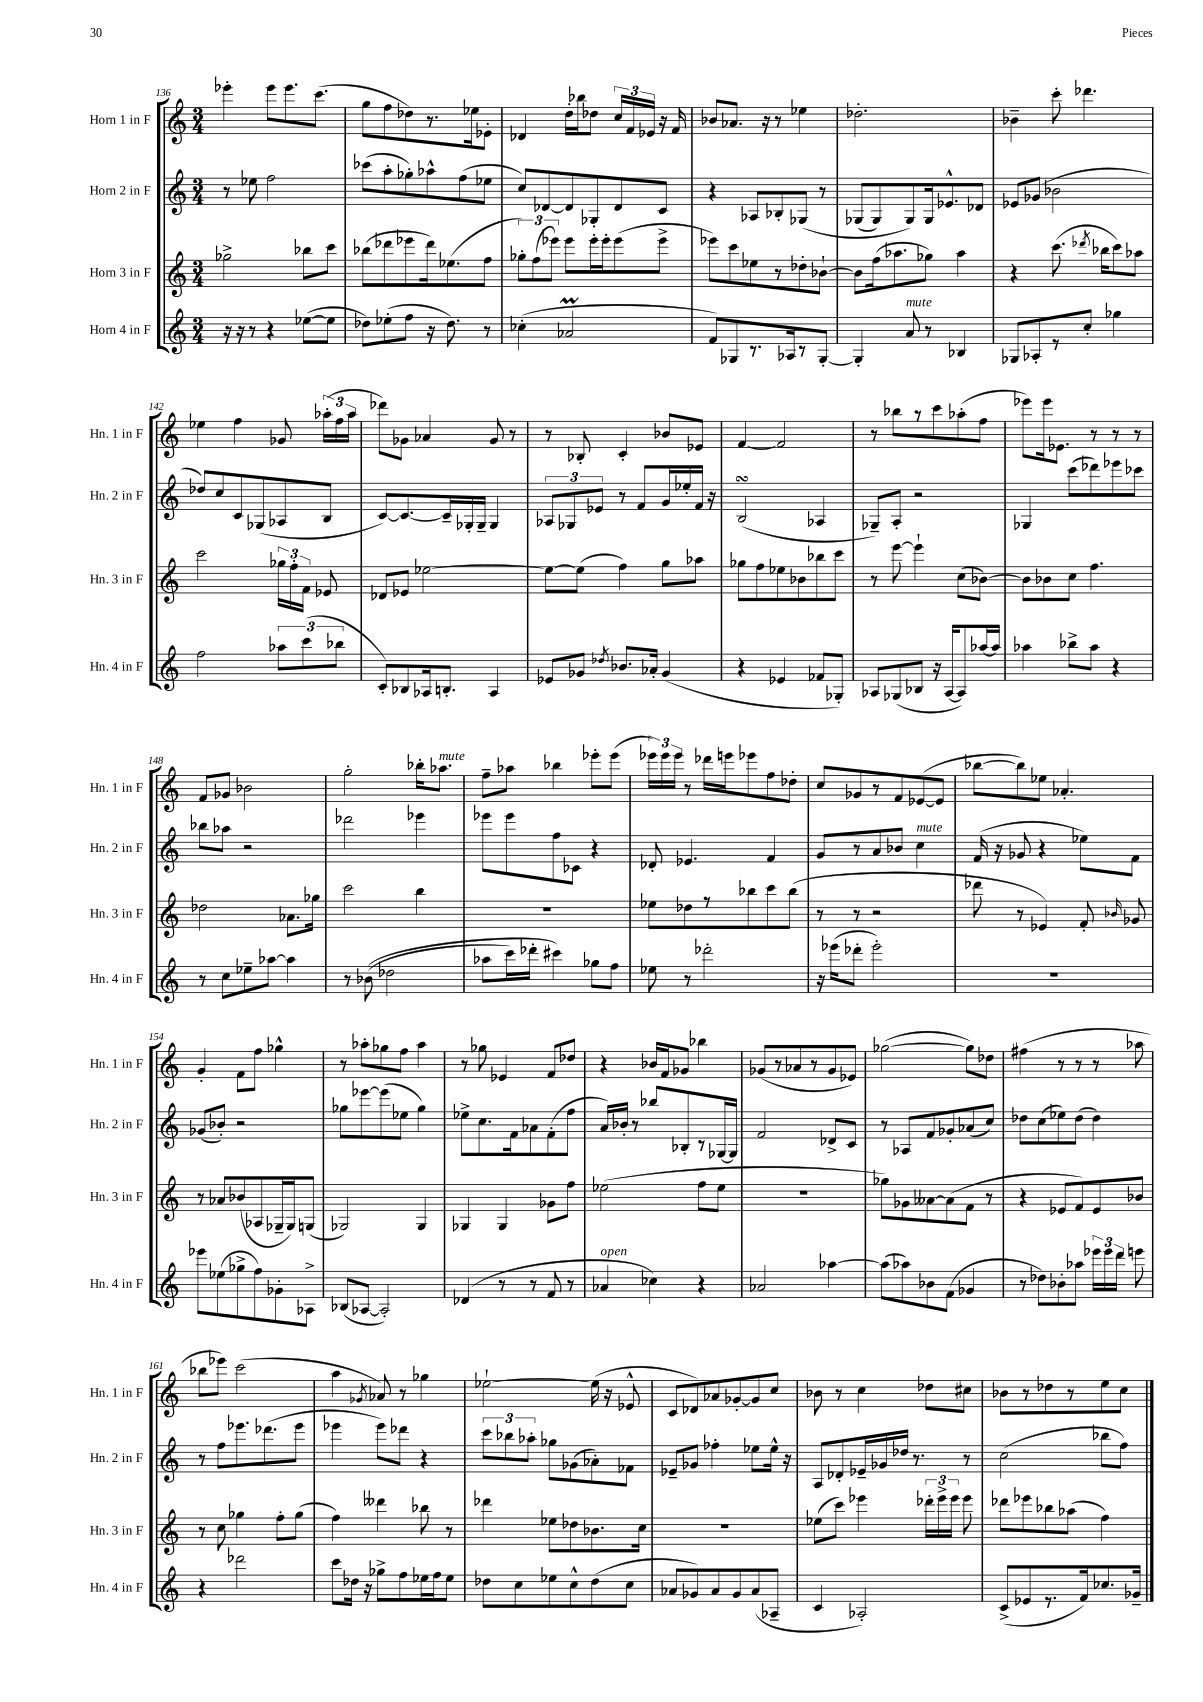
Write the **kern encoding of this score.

**kern	**kern	**kern	**kern
*staff4	*staff3	*staff2	*staff1
*clefG2	*clefG2	*clefG2	*clefG2
*k[]	*k[]	*k[]	*k[]
*M3/4	*M3/4	*M3/4	*M3/4
16r	2gg-^	8r	4eee-'
16r	.	.	.
8r	.	8ee-	.
4r	.	2ff	8eee-
.	.	.	8.eee-
([8ee-	8bb-	.	.
.	.	.	(8.ccc
8ee-]	8ccc	.	.
=	=	=	=
8dd-)	(8bb-	(8ccc-	8gg
(8ee-'	8ddd-	8aa'	8ff
8ff	8eee-	8gg-')	8dd-)
16r	16ddd-)	8aa-^^	8.r
8.dd-)	(8.ee-	.	.
.	.	(8ff	.
.	.	.	16ee-
8r	8ff	8ee-	8e-'
=	=	=	=
(4cc-'	12gg-')	8cc)	4d-
.	(12ff	.	.
.	.	[8d-	.
.	12eee-)	.	.
2a-	8eee-	8d-]	16dd'
.	.	.	16bb-
.	16eee-'	8G-'	8dd-
.	16eee-'	.	.
.	(8eee-	8d-	24cc
.	.	.	24f
.	.	.	24e-
.	8eee-^	8c	16r
.	.	.	16f
=	=	=	=
8f)	8eee-)	4r	8b-
8G-	8ccc	.	8.a-
8.r	8ee-	8A-	.
.	.	.	16r
.	8r	8B-'	8r
16A-	.	.	.
8r	8dd-'	&(8G-	4ee-
[8G-'	[8b-`	8r	.
=	=	=	=
4G-']	8b-]	(8G-	2.dd-'
.	(16ff	8G-)	.
.	8.aa-	.	.
8a	.	8G-&)	.
8r	8gg-)	16G-	.
.	.	8.e-^^	.
4B-	4aa-	.	.
.	.	8d-	.
=	=	=	=
8G-	4r	8e-	4b-~
8A-'	.	(8g-	.
8r	(8.ccc	2b-	8ccc'
8cc'	.	.	4.ddd-
.	8qddd-	.	.
.	16bb-	.	.
4gg-	8ccc)	.	.
.	8aa-	.	.
=	=	=	=
2ff	2ccc	8dd-)	4ee-
.	.	8cc	.
.	.	8c	4ff
.	.	(8G-	.
12aa-	24gg-	8A-	8g-
.	24ff'	.	.
(12ccc	24f	.	.
.	8e-	8B	(24aa-'
12bb-	.	.	24ff
.	.	.	24aa-
=	=	=	=
8c')	8d-	[8c)	8ddd-)
8B-	8e-	8.c_	8g-
16A-	[2ee-	.	4a-
8.B'	.	16c~]	.
.	.	16G-'	.
.	.	16G-~	.
4A-	.	4G-	8g-
.	.	.	8r
=	=	=	=
8e-	8ee-_	12A-	8r
.	.	12G-	.
8g-	(8ee-]	.	8B-'
.	.	12e-	.
8qdd-	.	.	.
8.b-	4ff)	8r	4c'
.	.	8f	.
16a-'	.	.	.
(4g-	8gg	16g	8b-
.	.	16ee-'	.
.	8aa-	16f	8e-
.	.	16r	.
=	=	=	=
4r	8gg-	(2B	[4f
.	8ff	.	.
4e-	8ee-	.	2f]
.	8b-	.	.
8f-	8bb-	4A-	.
8G-')	8ccc	.	.
=	=	=	=
8A-	8r	8G-~)	8r
(8G-	[8eee	8A'	8bb-
8B-	4eee`]	2r	8r
16r	.	.	8ccc
[16A-	.	.	.
8A-])	(8cc	.	(8aa-'
[16aa-	[8b-)	.	8ff
16aa-]	.	.	.
=	=	=	=
4aa-	8b-]	4G-	8eee-)
.	8b-	.	16eee-
.	.	.	8.e-
8bb-^	8cc	(8ccc	.
8aa-	4.ff	8ddd-)	8r
4r	.	8eee-	8r
.	.	8ccc-	8r
=	=	=	=
8r	2dd-	8bb-	8f
8cc	.	8aa-	8g-
8ee-~	.	2r	2b-
[8aa-	.	.	.
4aa-]	8.a-	.	.
.	16gg-	.	.
=	=	=	=
8r	2ccc	2ddd-	2gg'
&((8b-	.	.	.
2dd-	.	.	.
.	4bb	4eee-	16bb-'
.	.	.	8.aa-
=	=	=	=
8aa-	2.r	8eee-	8ff~
16ccc)	.	8eee-	8aa-
16ddd-'	.	.	.
4ccc#&)	.	8ff	4bb-
.	.	8c-	.
8gg-	.	4r	8eee-'
8ff	.	.	(8eee-
=	=	=	=
8ee-	8ee-	8d-'	24eee-)
.	.	.	24eee-
.	.	.	24eee-
8r	8dd-	4.e-	8r
2ddd-'	8r	.	16ddd-
.	.	.	16eee
.	8bb-	.	8eee-
.	8ccc	4f	8ff
.	(8bb-	.	8dd-'
=	=	=	=
16r	8r	8g	8cc
(16eee-	.	.	.
8ddd-'	8r	8r	8g-
2eee-')	2r	8a	8r
.	.	8b-	8f
.	.	4cc	([8e-
.	.	.	8e-]
=	=	=	=
2.r	8ddd-	(16f	[8bb-
.	.	16r	.
.	8r	8g-	8bb-])
.	4e-)	4r	8ee-
.	.	.	4.a-'
.	8f'	8ee-)	.
.	16qqb-	.	.
.	8g-	8f	.
=	=	=	=
8eee-	8r	(8g-	4g'
(8ee-	8a-	8b-')	.
8gg-^	(8b-	2r	8f
8ff)	8A-	.	8ff
8g-'	16G-~	.	4gg-^^
.	16G-)	.	.
8A-^	(8G	.	.
=	=	=	=
(8B-	2G-)	8gg-	8r
[8A-	.	[8eee-	8aa-'
2A-'])	.	(8eee-]	8gg-
.	.	8ee-	8ff
.	4G-	4gg-)	4aa-
=	=	=	=
(4d-	4G-	8ee-^	8r
.	.	8.cc	8gg-
8r	4G-	.	4e-
.	.	16f	.
8r	.	8a-	.
8f	8g-	(8f'	8f
8r	8ff	8ff	8dd-
=	=	=	=
4a-	(2ee-	16a)	4r
.	.	16b-'	.
.	.	8r	.
4cc-)	.	8bb-	16b-
.	.	.	16f
.	.	8B-'	8g-
4r	8ff	8r	4bb-
.	8ee-	[16G-	.
.	.	16G-]	.
=	=	=	=
2a-	2.r	2f	(8g-
.	.	.	8r
.	.	.	8a-
.	.	.	8r
[4aa-	.	8d-^	8g-
.	.	8c	8e-)
=	=	=	=
(8aa-]	8gg-)	8r	([2gg-
8aa-)	8g-	8A-	.
8b-	[8a--	8f	.
(8f	(8a--]	8g-'	.
4g-	8f	(8a-	8gg-])
.	8r	8cc)	8dd-
=	=	=	=
8r	4r	8dd-	(4ff#
8dd-)	.	(8cc	.
8b-'	8e-	8ee-)	8r
8aa-	8f)	(8dd-	8r
24eee-	8e-	4dd-)	8r
24eee-	.	.	.
24ddd	.	.	.
8eee	8b-	.	8aa-
=	=	=	=
4r	8r	8r	8bb-
.	8cc	8ff	8eee-)
2ddd-	4gg-	8.eee-	(2ccc
.	.	(8.ddd-	.
.	8ff'	.	.
.	(8gg-	8eee-	.
=	=	=	=
8ccc	4ff)	4eee-	4aa
16dd-	.	.	.
16r	.	.	.
.	.	.	8qg-
8gg-^	4ddd--	8eee-)	8a-)
8ff	.	8ddd-	8r
16ee-	8bb-	4r	4gg-
16ff	.	.	.
8ee-	8r	.	.
=	=	=	=
8dd-	4ddd-	12ccc	[2ee-`
.	.	12bb-	.
8cc	.	.	.
.	.	12aa-'	.
8ee-	8ee-	8gg-	.
8cc^^	8dd-	(8g-	.
(8dd-	8.b-	8a-')	(16ee-]
.	.	.	16r
8cc	.	8f-	8e-^^
.	16cc	.	.
=	=	=	=
8a-	2.r	8e-~	8c
8g-)	.	8g-	8d-)
8a-	.	4ff-'	8a-
8g-	.	.	[8g-'
(8a-	.	8ee-	8g-]
8A-~	.	16ee-^^	8cc
.	.	16r	.
=	=	=	=
4c	(8ee-	8A	8b-
.	8ccc)	8d-'	8r
2A-')	4eee-	16e-~	4cc
.	.	16g-	.
.	.	16dd-	.
.	.	8.r	.
.	24ddd-'	.	8dd-
.	24eee-^	.	.
.	24eee-	.	.
.	8eee-	8r	8cc#
=	=	=	=
(8c^	8ddd-	(2cc	8b-
8e-	8eee-	.	8r
8.r	8bb-	.	8dd-
.	(8aa-	.	8r
16f)	.	.	.
8.cc-	4ff)	8bb-	8ee
.	.	8ff)	8cc
16g-~	.	.	.
==	==	==	==
*-	*-	*-	*-
